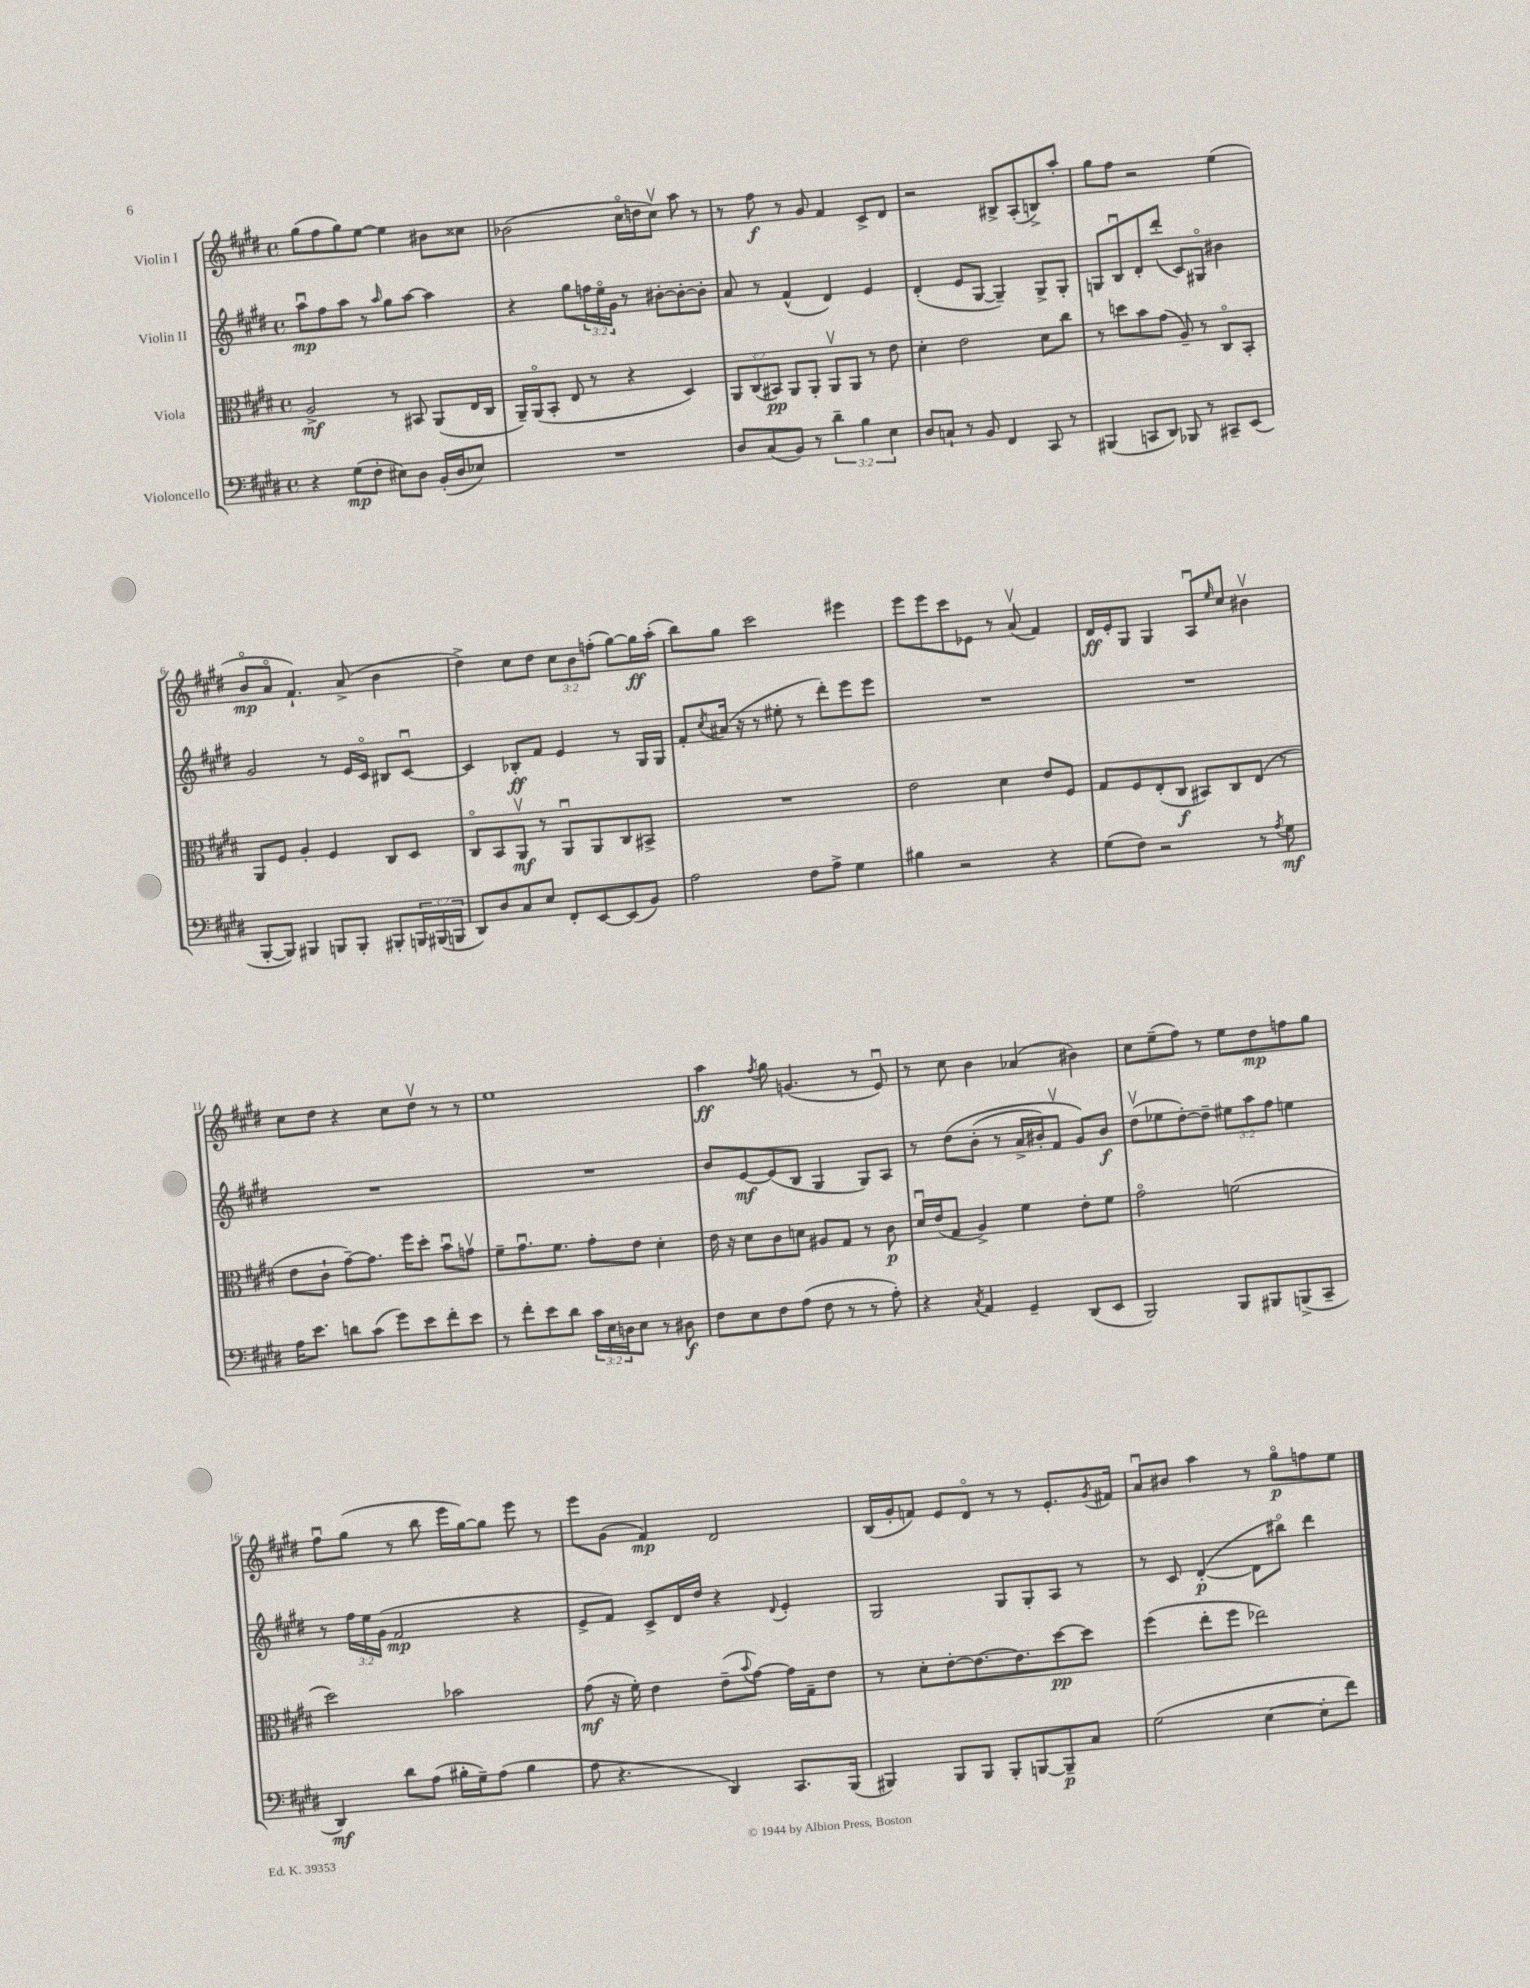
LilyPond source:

<<
\new StaffGroup <<
\new Staff = "s0" \with { instrumentName = "Violin I" } {
    \clef treble \key e \major \defaultTimeSignature \time 4/4 \override Staff.TupletNumber.text = #tuplet-number::calc-fraction-text
    gis''8( fis''8 gis''8) e''8~ e''4 bis'8 cisis''8 |
    bes'2( cis''16\flageolet d''16 cis''8\upbow) a''8 r8 |
    r8 fis''8\f r8 gis'8 fis'4 cis'8-> dis'8 |
    r2 bis8-> a8-.( b8->) a''8-. |
    gis''8 fis''8 r2 e''4( |
    b'8\flageolet\mp a'8\flageolet fis'4.-!) a'8->( b'4 |
    dis''4->) cis''8 dis''8 \tuplet 3/2 { cis''8 b'8 f''8-.( } gis''8~) gis''16\ff a''16-.( |
    b''8) gis''8 cis'''2 eis'''4 |
    e'''8 e'''8 cis'''8 ees'8 r8 a'8\upbow( fis'4) |
    dis'16\ff e'16-. gis8 gis4 a8\downbow \grace { e''16 } cis''8 bis'4\upbow |
    cis''8 dis''8 r4 cis''8 dis''8\upbow r8 r8 |
    e''1 |
    a''4\ff \acciaccatura { fis''8 } gis''8 g'4.( r8 e'8\downbow) |
    r8 cis''8 b'4 aes'4( bis'4) |
    cis''8 e''8--( fis''8) r8 e''8 dis''8\mp f''8 gis''8 |
    fis''8\downbow gis''8( r8 b''8 e'''16 gis''16~) gis''8 e'''8 r8 |
    e'''8 gis'8( fis'4\mp) dis'2 |
    b16( gis'16-. f'8) e'8 dis'8\flageolet r8 r8 e'8.-. \acciaccatura { gis'8 } fis'16 |
    a'8\downbow bis'8 a''4 r8 gis''8\flageolet\p f''8 e''8 \bar "|." |
}
\new Staff = "s1" \with { instrumentName = "Violin II" } {
    \clef treble \key e \major \defaultTimeSignature \time 4/4 \override Staff.TupletNumber.text = #tuplet-number::calc-fraction-text
    a''8\downbow\mp fis''8 a''8 r8 \grace { a''16 } gis''8 a''8~ a''4 |
    r4 gis''8 \tuplet 3/2 { f''16 e''16\flageolet gis'16 } r8 bis'8~-. bis'8~-. bis'8-. |
    a'8 r8 fis'4-^( dis'4) e'4 |
    dis'4-.( e'8 gis8~ gis4--) gis8-> gis8-. |
    g8 b8\downbow dis'8-. dis'''8-.( cis'8) gis8\flageolet bis'4 |
    gis'2 r8 e'16 cis'16\flageolet bis8 cis'8~\downbow |
    cis'4 bes8-.\ff fis'8 e'4 r8 gis16 gis16 |
    fis'8-. \acciaccatura { cis''8 } ais'16( r16 r8 eis''8-. r8 dis'''8-.) e'''8 e'''8 |
    R1 |
    R1 |
    R1 |
    R1 |
    b'8 e'8~\mf e'8( b8 gis4 gis8) a8 |
    r8 dis''8\( b'8-.( r8 a'16-> bis'16-.) fis'8\upbow gis'8\) bis'8\f |
    dis''8\upbow( ees''8 dis''8~-.) dis''8-- \tuplet 3/2 { eis''8 a''8 fis''8 } e''4 |
    r8 \tuplet 3/2 { fis''16 e''16 gis'16( } fis'2\mp r4 |
    e'8-> fis'8) cis'8-> dis'16 dis''16 r4 \appoggiatura { dis'8 } e'4-. |
    gis2 gis8 gis8-. a8 r8 |
    r8 cis'8 dis'4~-.\p( dis'8 bis''8\flageolet) dis'''4 \bar "|." |
}
\new Staff = "s2" \with { instrumentName = "Viola" } {
    \clef alto \key e \major \defaultTimeSignature \time 4/4 \override Staff.TupletNumber.text = #tuplet-number::calc-fraction-text
    a2->\mf r8 bis,8 a,8( e16 cis16 |
    a,16--) a,16\flageolet( b,8-. e8 r8 r4 dis4) |
    \tuplet 3/2 { a,8 cis8( bis,8\pp) } a,8 a,8-. a,8\upbow a,8 r8 e'8 |
    dis'4-. e'2 dis'8 cis''8 |
    r8 d''8 b'8 gis'8( a8--) r8 cis8\flageolet b,8-. |
    a,8 fis8 a4-. fis4 cis8 dis8 |
    cis8\flageolet b,8 a,8\upbow\mf r8 a,8\downbow a,8 cis8 bis,8-> |
    R1 |
    e'2 dis'4 e'8 fis8 |
    gis8 fis8 e8-.( cis8\f bis,8) cis8 e8( r8 |
    e'8 cis'8-! gis'8~--) gis'8. fis''16 dis''8-. b'8\downbow g'8\upbow |
    fis'8-- gis'8.\downbow fis'8. gis'8-. e'8 dis'4-. |
    e'16 r16 dis'8 cis'8 d'8 ais8 gis8 r8 cis'8\p |
    dis'16\downbow e'16( gis8 a4->) fis'4 e'8-. fis'8 |
    gis'2\flageolet f'2( |
    dis''2) bes'2 |
    gis'8\mf( r16 fis'16-.) e'4 e'8--( \appoggiatura { b'8 } gis'8~) gis'16 gis16-- e'8 |
    r8 dis'8-. e'8~-. e'8.~ e'8. dis''8~\pp dis''8 |
    fis''4( e''8-. fis''8 ees''2) \bar "|." |
}
\new Staff = "s3" \with { instrumentName = "Violoncello" } {
    \clef bass \key e \major \defaultTimeSignature \time 4/4 \override Staff.TupletNumber.text = #tuplet-number::calc-fraction-text
    r4 gis8\mp( fis8-. eis8) dis8 b,16-.( dis16 ees8) |
    R1 |
    dis8 cis8( b,8) r8 \tuplet 3/2 { dis'4-- b4 e4 } |
    dis8 c8-! r8 b,8 fis,4 cis,8 r8 |
    bis,,4( c,8 dis,8) bes,,8 r8 cis,8-- e,8( |
    b,,8~-. b,,8) bis,,4 b,,8 b,,8-. bis,,8-. \tuplet 3/2 { b,,16 bis,,16( b,,16 } |
    dis,8) dis8 cis8 e8 fis,8-. e,8~ e,8( b,8) |
    a2 fis8 a8-> gis4 |
    bis4 r2 r4 |
    gis8( fis8) r2 r8 \acciaccatura { a8 } gis8\mf |
    a16 e'8. d'8 cis'8( gis'8) e'8 fis'8-. e'8 |
    r8 fis'8-. e'8 dis'8 \tuplet 3/2 { cis'16 e16 d16 } e8 r8 dis8\f |
    fis8 e8 fis8 a8( fis8 r8 r8 a8-.) |
    r4 \acciaccatura { cis8 } a,4 gis,4-- dis,8( e,8 |
    b,,2) b,,8 bis,,8 b,,8->( cis,8-- |
    dis,4\mf) dis'8 a8( bis16-. gis16--) a8( bis4 |
    a8 r4. dis,4) cis,8. b,,16( |
    bis,,4) bis,,8 bis,,8 bis,,8-. b,,8~ b,,8--\p cis8 |
    gis2( e4~ e8-. fis'8) \bar "|." |
}
>>
>>
